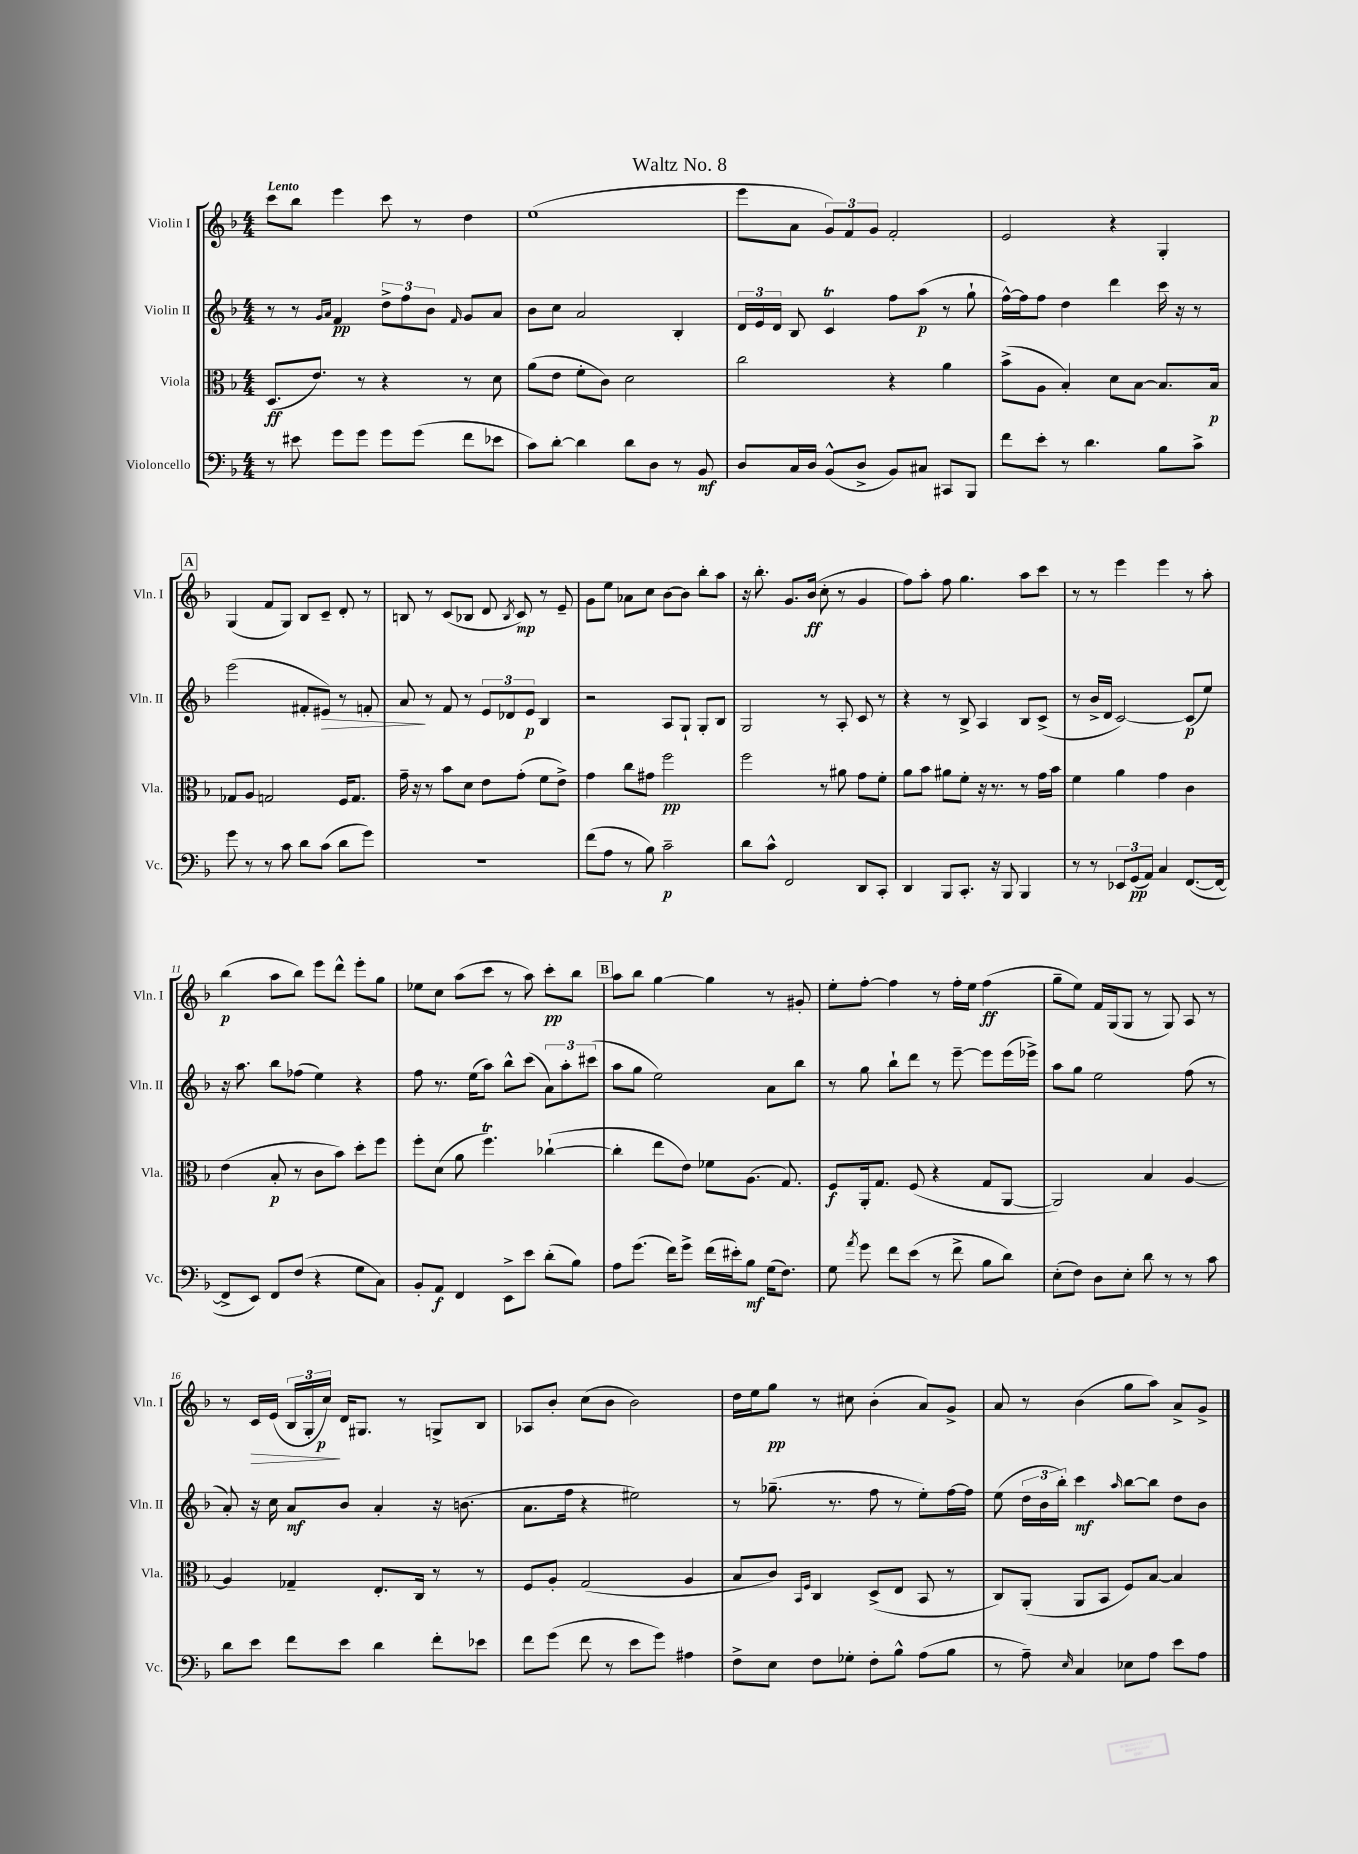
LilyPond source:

\header { title = "Waltz No. 8" }
<<
\new StaffGroup <<
\new Staff = "s0" \with { instrumentName = "Violin I" shortInstrumentName = "Vln. I" } {
    \clef treble \key f \major \numericTimeSignature \time 4/4 \tempo "Lento"
    \autoBeamOff c'''8[ bes''8] e'''4 c'''8 r8 d''4 |
    e''1( |
    e'''8[ a'8] \tuplet 3/2 { g'8[) f'8 g'8] } f'2-. |
    e'2 r4 g4-. |
    \mark \markup { \box "A" } g4( f'8[ g8]) bes8[ c'8]-- d'8-. r8 |
    b8 r8 c'8[( bes8] d'8 \acciaccatura { bes8 } c'8\mp) r8 e'8-- |
    g'8[ e''8] aes'8[ c''8] bes'8[~ bes'8] bes''8[-. a''8] |
    r16 bes''8.-. g'8.[ bes'16]\ff( c''8-. r8 g'4 |
    f''8[) a''8]-. f''8 g''4. a''8[ c'''8] |
    r8 r8 e'''4 e'''4 r8 a''8-. |
    bes''4\p( a''8[ bes''8]) e'''8[ d'''8]-^ e'''8[-. g''8] |
    ees''8[ c''8] a''8[( c'''8] r8 a''8) c'''8[-.\pp bes''8] |
    \mark \markup { \box "B" } a''8[ bes''8] g''4~ g''4 r8 gis'8-. |
    e''8[-. f''8]~-. f''4 r8 f''16[-. e''16] f''4\ff( |
    g''8[-- e''8]) f'16[ g16( g8] r8 g8) a8 r8 |
    r8 c'16[\> e'16]( \tuplet 3/2 { bes16[ g16-. c''16]\p\!) } d'16[ gis8.] r8 g8[-> bes8] |
    aes8[ bes'8]-. c''8[( bes'8] bes'2) |
    d''16[ e''16 g''8]\pp r8 cis''8 bes'4-.( a'8[) g'8]-> |
    a'8 r8 bes'4( g''8[ a''8]) a'8[-> g'8]-> \bar "|." |
}
\new Staff = "s1" \with { instrumentName = "Violin II" shortInstrumentName = "Vln. II" } {
    \clef treble \key f \major \numericTimeSignature \time 4/4
    \autoBeamOff r8 r8 \grace { g'16[ a'16] } f'4\pp \tuplet 3/2 { d''8[-> f''8 bes'8] } \grace { f'16 } g'8[ a'8] |
    bes'8[ c''8] a'2 bes4-. |
    \tuplet 3/2 { d'16[ e'16 d'16] } bes8 c'4\trill f''8[ a''8]\p( r8 g''8-! |
    f''16[~-^) f''16 f''8] d''4 d'''4 c'''16 r16 r8 |
    \mark \markup { \box "A" } e'''2( fis'8[-. eis'8]\>) r8 f'8-. |
    a'8\! r8 f'8 r8 \tuplet 3/2 { e'8[ des'8 e'8]\p } bes4 |
    r2 a8[ g8]-! g8[-. bes8] |
    g2 r8 a8-. c'8 r8 |
    r4 r8 bes8-> a4 bes8[ c'8]->( |
    r8 bes'16[-> d'16] c'2~) c'8[\p( e''8]) |
    r16 a''8. bes''8[ fes''8]( e''4) r4 |
    f''8 r8. e''16[( a''8]) bes''8[-^ c'''8]( \tuplet 3/2 { a'8[) a''8-. cis'''8]( } |
    \mark \markup { \box "B" } a''8[ g''8] e''2) a'8[ bes''8] |
    r8 g''8 bes''8[-! d'''8] r8 e'''8~-- e'''8[ e'''16( ees'''16]->) |
    a''8[ g''8] e''2 f''8( r8 |
    a'8-.) r16 c''16 a'8[\mf bes'8] a'4-. r16 b'8.( |
    a'8.[ f''16] r4 eis''2) |
    r8 ges''8.--( r8. f''8 r8 e''8[-.) f''16~ f''16] |
    e''8( \tuplet 3/2 { d''16[ bes'16 bes''16]-.) } c'''4\mf \grace { a''16 } bes''8[~ bes''8] d''8[ bes'8] \bar "|." |
}
\new Staff = "s2" \with { instrumentName = "Viola" shortInstrumentName = "Vla." } {
    \clef alto \key f \major \numericTimeSignature \time 4/4
    \autoBeamOff d8.[\ff( e'8.]) r8 r4 r8 d'8 |
    a'8[( e'8] f'8[-. c'8]) d'2 |
    c''2 r4 a'4 |
    bes'8[->( a8] bes4-.) d'8[ bes8]~ bes8.[ bes16]\p |
    \mark \markup { \box "A" } ges8[ a8] g2 f16[ g8.] |
    g'16-- r16 r8 bes'8[ d'8] e'8[ g'8]-.( f'8[ e'8]->) |
    g'4 c''8[ gis'8] f''2\pp |
    f''2 r8 ais'8 g'8[ f'8]-. |
    a'8[ bes'8] ais'8[ f'8]-. r16 r8. r8 g'16[ bes'16] |
    f'4 a'4 g'4 c'4 |
    e'4( bes8-.\p r8 c'8[ bes'8]) d''8[-. f''8] |
    f''8[-. d'8]( a'8 f''4.\trill) ces''4~-!( |
    \mark \markup { \box "B" } ces''4-. e''8[ e'8]) fes'8[ a8.]( g8.) |
    f8[\f a,16-. g8.] f8( r4 g8[ a,8]~ |
    a,2) bes4 a4~ |
    a4 ges4-- e8.[-. c16] r8 r8 |
    f8[ a8]-. g2( a4 |
    bes8[ c'8]) \grace { bes,16[ f16] } c4 d8[->( e8] bes,8 r8 |
    c8[) a,8]-.( a,8[ bes,8] f8[) bes8]~ bes4 \bar "|." |
}
\new Staff = "s3" \with { instrumentName = "Violoncello" shortInstrumentName = "Vc." } {
    \clef bass \key f \major \numericTimeSignature \time 4/4
    \autoBeamOff r8 eis'8 g'8[ g'8] g'8[ g'8]( f'8[ ees'8] |
    c'8[) d'8]~-. d'4 d'8[ d8] r8 bes,8\mf |
    d8[ c16 d16] bes,8[-^( d8]-> bes,8[) cis8] cis,8[ bes,,8] |
    f'8[ e'8]-. r8 d'4. bes8[ c'8]-> |
    \mark \markup { \box "A" } g'8 r8 r8 c'8 d'8[ c'8]( d'8[ g'8]) |
    R1 |
    f'8[( a8] r8 bes8) c'2--\p |
    d'8[ c'8]-^ f,2 d,8[ c,8]-. |
    d,4 bes,,8[ c,8.]-. r16 bes,,8 bes,,4 |
    r8 r8 \tuplet 3/2 { ees,8[ g,8\pp( a,8]) } c4 f,8.[~( f,16]~ |
    f,8[-> e,8]) f,8[ f8]( r4 g8[ c8]) |
    bes,8[-. a,8]\f f,4 e,8[-> e'8] d'8[-.( bes8]) |
    \mark \markup { \box "B" } a8[ g'8.]( f'16[) g'8]-> f'16[( eis'16-.) bes8]\mf g16[( f8.]) |
    g8 \acciaccatura { a'8 } g'8 f'8[ e'8]( r8 f'8-> bes8[ d'8]) |
    e8[-.( f8]) d8[ e8]-. d'8 r8 r8 c'8 |
    d'8[ e'8] f'8[ e'8] d'4 f'8[-. ees'8] |
    f'8[ g'8]( f'8 r8 e'8[ g'8]) ais4 |
    f8[-> e8] f8[ ges8]-. f8[-. bes8]-^ a8[( bes8] |
    r8 a8--) \grace { e16 } c4 ees8[ a8] e'8[ a8] \bar "|." |
}
>>
>>
